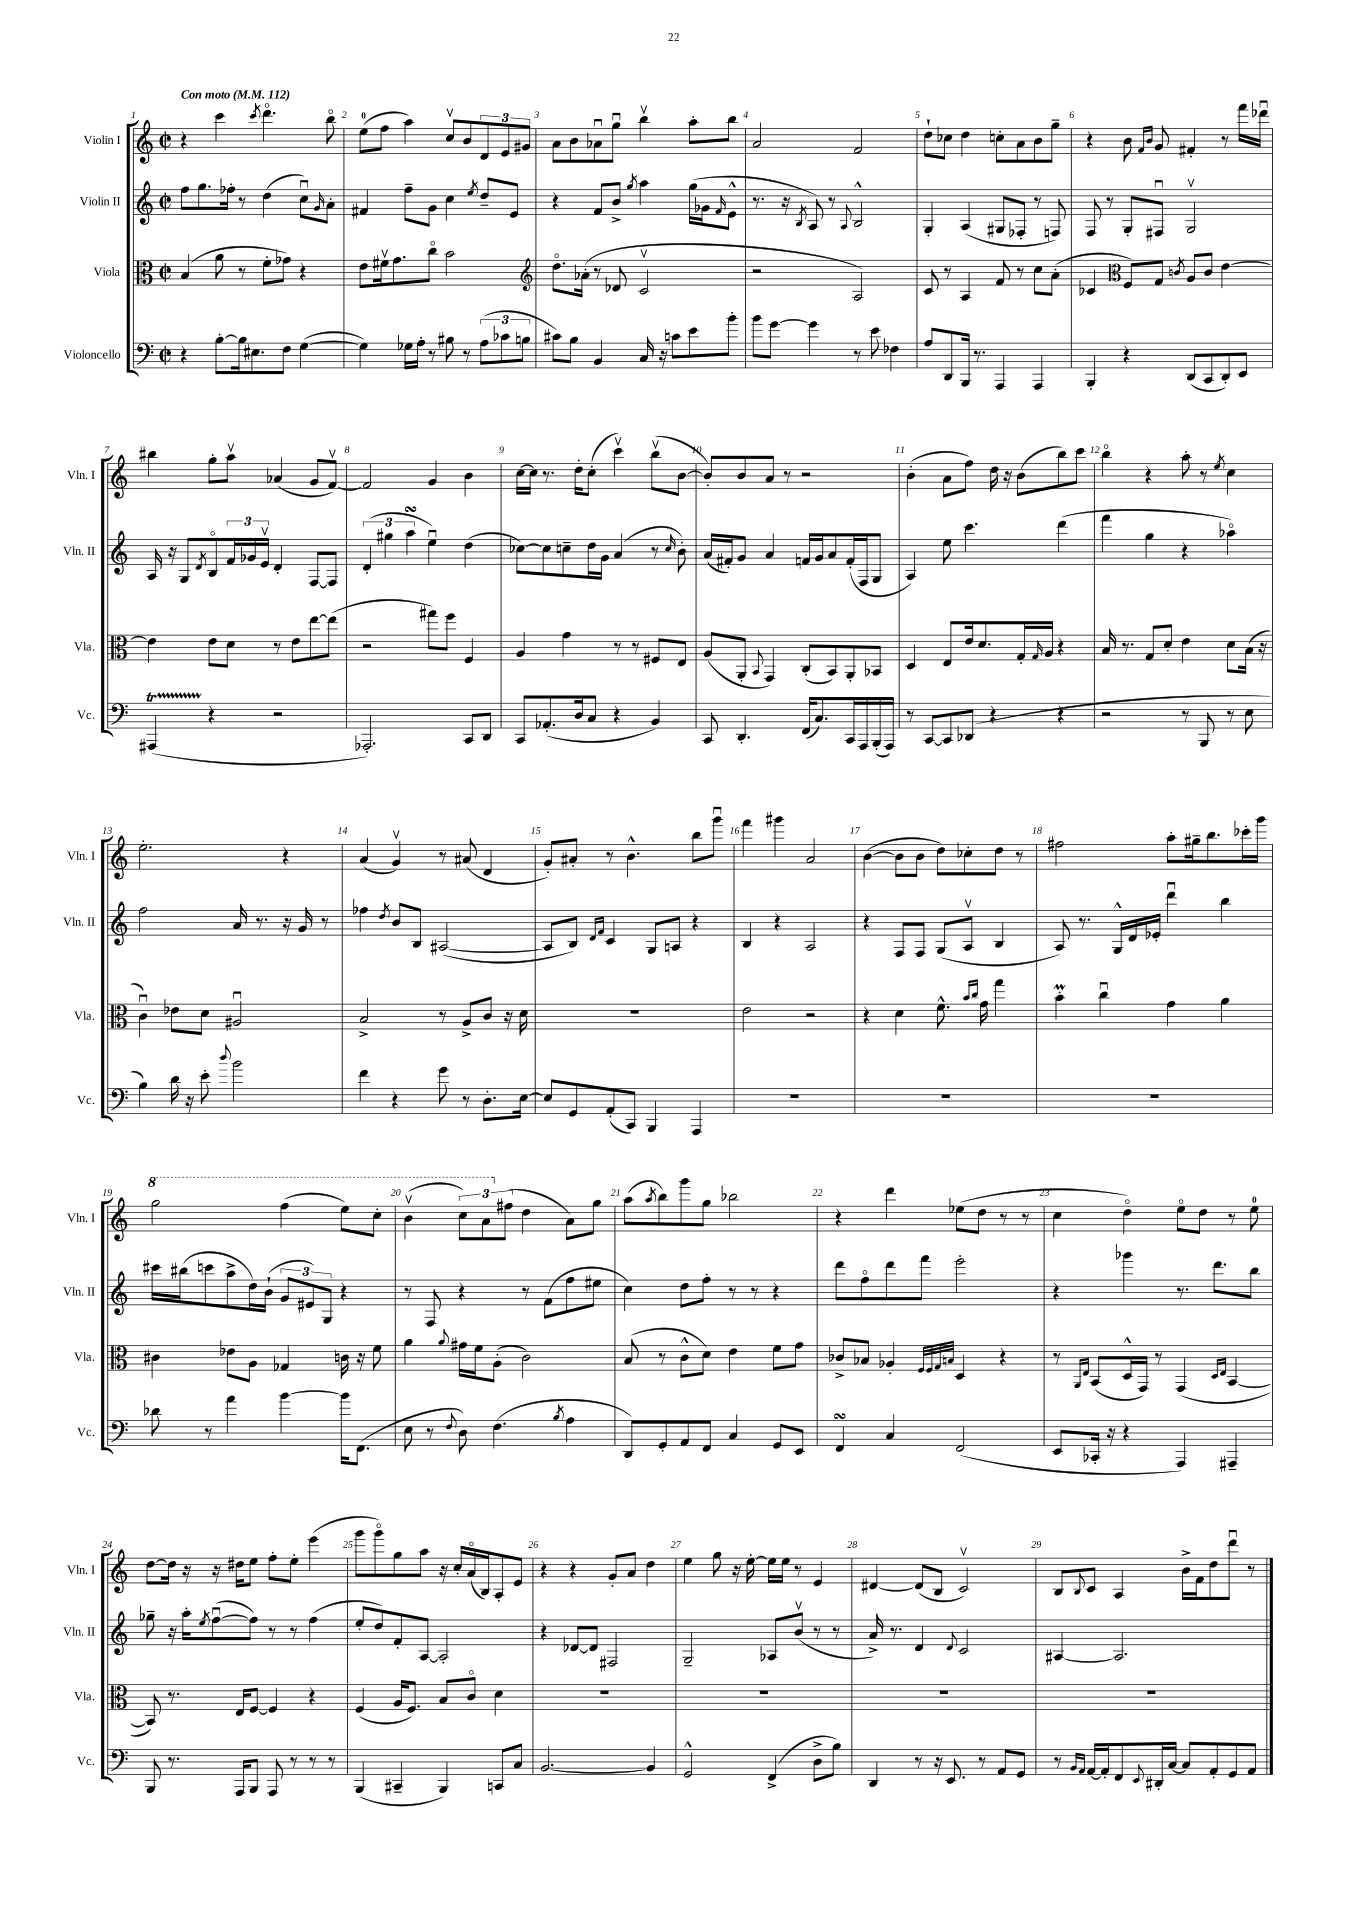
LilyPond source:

<<
\new StaffGroup <<
\new Staff = "s0" \with { instrumentName = "Violin I" shortInstrumentName = "Vln. I" } {
    \clef treble \key c \major \defaultTimeSignature \time 2/2 \tempo "Con moto" 4 = 112
    r4 c'''4 \acciaccatura { c'''8 } d'''4.\flageolet b''8\flageolet |
    e''8-0( f''8 a''4) c''8\upbow b'8 \tuplet 3/2 { d'8 e'8 gis'8 } |
    a'8 b'8 aes'8\downbow g''8\downbow b''4\upbow a''8-. b''8 |
    a'2 f'2 |
    d''8-! ces''8 d''4 c''8-. a'8 b'8 g''8-- |
    r4 b'8 \grace { f'16 b'16 } g'8 fis'4-. r8 f'''16 des'''16\downbow |
    bis''4 g''8-. a''8\upbow aes'4( g'8 f'8~\upbow) |
    f'2 g'4 b'4 |
    c''16~ c''16 r8. d''16-. c''8-.( c'''4\upbow) b''8\upbow( b'8~ |
    b'8-.) b'8 a'8 r8 r2 |
    b'4-.( a'8 f''8) d''16 r16 b'8( b''8) c'''8 |
    b''4\flageolet r4 a''8-. r8 \acciaccatura { e''8 } c''4 |
    e''2.-. r4 |
    a'4( g'4\upbow) r8 ais'8( d'4 |
    g'8-.) ais'8-. r8 b'4.-^ b''8 g'''8\downbow |
    f'''4 gis'''4 a'2 |
    b'4~( b'8 b'8 d''8) ces''8-. d''8 r8 |
    fis''2 a''8-. gis''16-- b''8. ces'''16-. g'''16 |
    \ottava #1 g'''2 f'''4( e'''8) c'''8-. |
    b''4\upbow( \tuplet 3/2 { c'''8) a''8 \ottava #0 fis''8( } d''4 a'8) g''8 |
    a''8( \acciaccatura { a''8 } b''8) g'''8 g''8 bes''2 |
    r4 d'''4 ees''8( d''8 r8 r8 |
    c''4 d''4\flageolet) e''8\flageolet d''8 r8 e''8-0 |
    d''8~ d''16 r16 r16 dis''16 e''8 f''8-. e''8-. e'''4( |
    g'''8 g'''8\flageolet) g''8 a''8 r16 c''16-. a'16\flageolet( b16) a8-. e'8 |
    r4 r4 g'8-. a'8 d''4 |
    e''4 g''8 r16 e''16~-. e''16 e''16 r8 e'4 |
    dis'4~ dis'8( b8 c'2\upbow) |
    b8 \appoggiatura { b8 } c'8 a4 b'16-> f'16 d''8 d'''8\downbow r8 \bar "|." |
}
\new Staff = "s1" \with { instrumentName = "Violin II" shortInstrumentName = "Vln. II" } {
    \clef treble \key c \major \defaultTimeSignature \time 2/2
    f''8 g''8. fes''16-. r8 d''4( c''8\downbow) \grace { g'16 } a'8-. |
    fis'4 f''8-- g'8 c''4 \acciaccatura { e''8 } d''8-- e'8 |
    r4 f'8 b'8-> \acciaccatura { g''8 } a''4 g''16( ges'16 \grace { f'16 } e'8-^ |
    r8. r16 \acciaccatura { b8 } a8) r8 \appoggiatura { a8 } b2-^ |
    g4-. a4( gis8 fes8-. r8 f8) |
    f8 r8 g8-. fis8\downbow g2\upbow |
    a16 r16 g8 \acciaccatura { d'8 } b8\flageolet \tuplet 3/2 { f'16 ges'16 e'16\upbow } d'4-. f8~ f8 |
    \tuplet 3/2 { d'4-.( gis''4 a''4\turn } e''4\downbow) d''4( |
    ces''8~) ces''8 c''8-- d''16 g'16 a'4( r8 \grace { c''16 } b'8-.) |
    a'16( fis'16-.) g'8 a'4 f'16 g'16 a'8 f'16-.( f16 g8 |
    a4) e''8 c'''4. d'''4( |
    f'''4 g''4 r4 aes''4\flageolet) |
    f''2 a'16 r8. r16 g'16 r8 |
    fes''4 \acciaccatura { d''8 } b'8 b8 ais2~( |
    ais8 b8) \grace { d'16 f'16 } c'4 g8 a8 r4 |
    b4 r4 a2 |
    r4 f8 f8 g8( a8\upbow b4 |
    a8) r8. g16-^ d'16 ees'16-. d'''4\downbow b''4 |
    cis'''16 bis''16( c'''8 a''8-> d''16) b'16-!( \tuplet 3/2 { g'8 eis'8) g8 } r4 |
    r8 f8 r4 r8 f'8( f''8 eis''8 |
    c''4) d''8 f''8-. r8 r8 r4 |
    d'''8 f''8\flageolet d'''8 f'''8 e'''2-. |
    r4 ges'''4 r8. d'''8. b''8 |
    ges''8-- r16 a''16-. \acciaccatura { e''8 } f''8~\downbow( f''8) r8 r8 f''4( |
    e''8-. d''8) f'8-. a8~ a2-. |
    r4 des'8~ des'8 fis2 |
    g2-- aes8 b'8\upbow( r8 r8 |
    a'16->) r8. d'4 \appoggiatura { d'8 } c'2 |
    ais4~ ais2. \bar "|." |
}
\new Staff = "s2" \with { instrumentName = "Viola" shortInstrumentName = "Vla." } {
    \clef alto \key c \major \defaultTimeSignature \time 2/2
    b4( a'8 r8 f'8-. ges'8) r4 |
    e'8 fis'16\upbow g'8. c''8\flageolet b'2 |
    \clef treble d''8.\flageolet aes'16-.( r8 des'8 c'2\upbow |
    r2 a2) |
    c'8 r8 a4 f'8 r8 c''8 a'8-.( |
    ces'4 \clef alto f8) g8 \acciaccatura { c'8 } a8 c'8 e'4~ |
    e'4 e'8 d'8 r8 e'8 e''8~ e''8( |
    r2 gis''8) f''8 f4 |
    a4 g'4 r8 r8 fis8 e8 |
    a8( a,8-. \appoggiatura { b,8 } g,4) c8-.( b,8) a,8-. bes,8 |
    d4 e8 e'16 d'8. g16-. \grace { g16 } a16 r4 |
    b16 r8. g8 d'8-. e'4 d'8 b16( r16 |
    c'4\downbow) ees'8 d'8 ais2\downbow |
    b2-> r8 a8-> c'8 r16 d'16 |
    R1 |
    e'2 r2 |
    r4 d'4 f'8.-^ \grace { b'16 c''16 } g'16 g''4 |
    b'4-.\prall c''4\downbow g'4 a'4 |
    cis'4 ees'8 a8 ges4 c'16 r16 f'8 |
    a'4 \appoggiatura { a'8 } gis'16 f'16 a8-.( c'2) |
    b8( r8 c'8-^ d'8) e'4 f'8 g'8 |
    ces'8-> bes8 aes4-. \grace { f32 f32 g32 b32 } d4 r4 |
    r8 \grace { a,16 e16 } b,8( d16-^ g,16) r8 g,4( \grace { d16 e16 } b,4~ |
    b,8) r8. e16 f8~ f4 r4 |
    f4( a16 f8.) b8 c'8\flageolet d'4 |
    R1 |
    R1 |
    R1 |
    R1 \bar "|." |
}
\new Staff = "s3" \with { instrumentName = "Violoncello" shortInstrumentName = "Vc." } {
    \clef bass \key c \major \defaultTimeSignature \time 2/2
    r4 b8~-. b16 eis8. f8 g4~( |
    g4) ges16 a16-. r8 bis8 r8 \tuplet 3/2 { a8( ces'8 b8 } |
    cis'8) b8 b,4 c16 r16 c'8 e'8 b'8-. |
    b'8 g'8~ g'4 r8 e'8 fes4 |
    a8 d,8 b,,16 r8. a,,4 a,,4 |
    b,,4-. r4 d,8( c,8 d,8-.) e,8 |
    ais,,4\startTrillSpan( r4\stopTrillSpan r2 |
    aes,,2.-.) c,8 d,8 |
    c,8 aes,8.-.( d16 c8 r4 b,4) |
    c,8 d,4.-. f,16( c8.) c,16 a,,16 b,,16-.( a,,16) |
    r8 c,8~ c,8 des,8( r4 r4 |
    r2 r8 b,,8 r8 e8 |
    b4) d'16 r16 e'8-. \appoggiatura { d''8 } b'2 |
    f'4 r4 g'8 r8 d8.-. e16~ |
    e8 g,8 a,8-.( c,8) b,,4 a,,4 |
    R1 |
    R1 |
    R1 |
    des'8 r8 a'4 b'4~ b'16 f,8.( |
    e8 r8 \appoggiatura { f8 } d8) f4.( \acciaccatura { b8 } a4 |
    d,8) g,8-. a,8 f,8 c4 g,8 e,8 |
    f,4\turn c4 f,2( |
    e,8 ces,16-. r16 r4 a,,4) ais,,4-- |
    b,,8 r8. a,,16 b,,8 a,,8 r8 r8 r8 |
    b,,4( cis,4-- b,,4) c,8 c8 |
    b,2.~ b,4 |
    g,2-^ f,4->( d8-> b8) |
    d,4 r8 r16 e,8. r8 a,8 g,8 |
    r8 \grace { b,16 a,16 } a,16~ a,16-. f,8 \appoggiatura { e,8 } dis,16-. c16~ c8 a,8-. g,8 a,8 \bar "|." |
}
>>
>>
\layout { \context { \Score \override BarNumber.break-visibility = ##(#f #t #t) barNumberVisibility = #all-bar-numbers-visible } }
